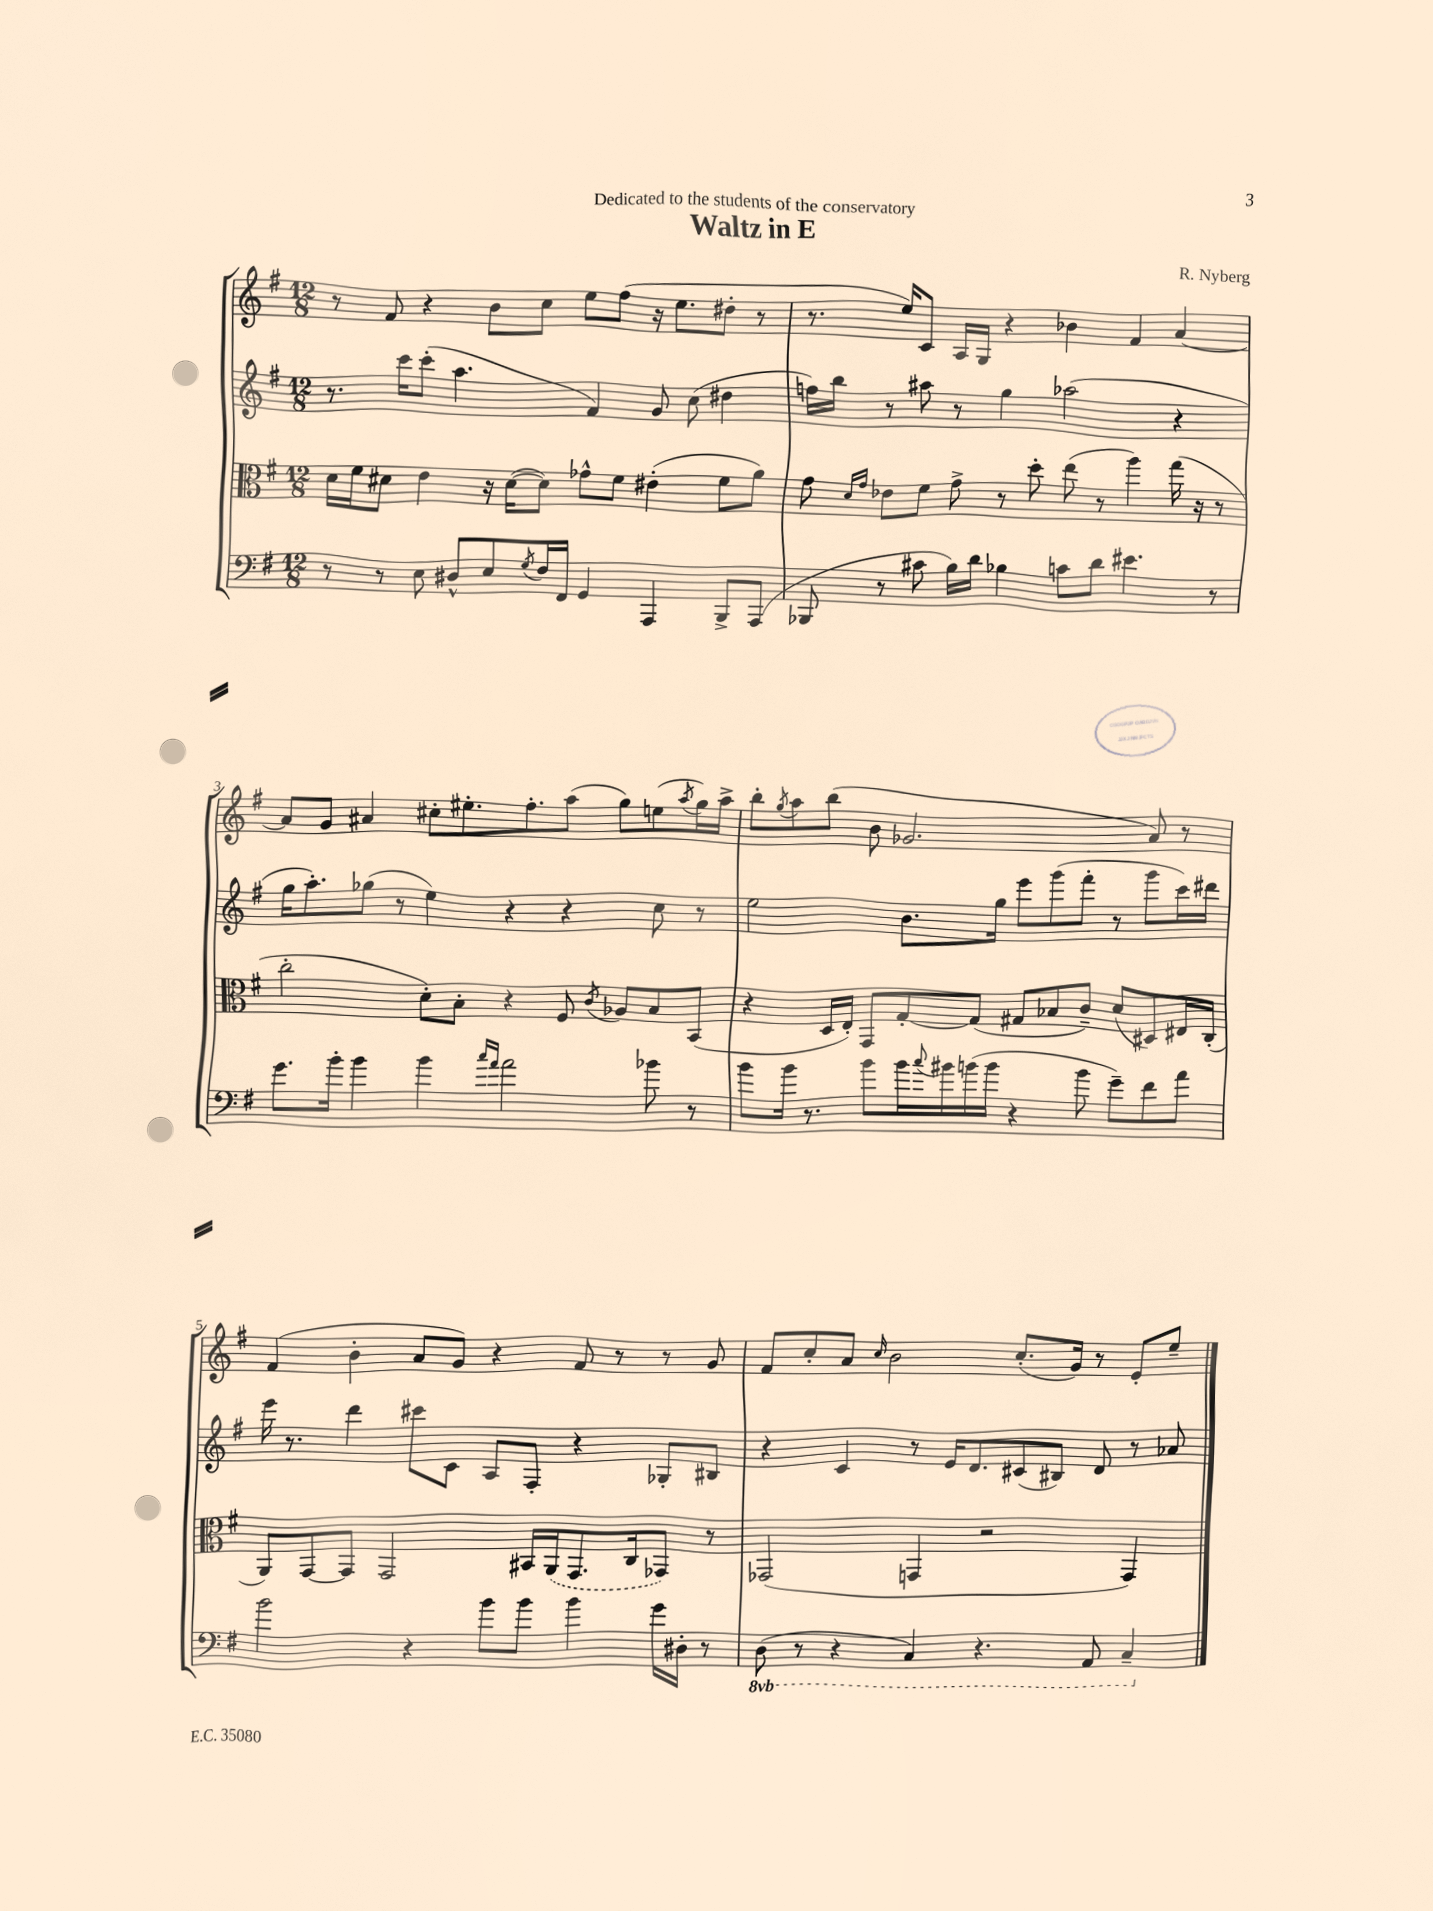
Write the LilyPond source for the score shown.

\header { title = "Waltz in E" composer = "R. Nyberg" dedication = "Dedicated to the students of the conservatory" }
<<
\new StaffGroup <<
\new Staff = "s0" {
    \clef treble \key g \major \numericTimeSignature \time 12/8
    r8 fis'8 r4 b'8 c''8 e''8 fis''8( r16 e''8. dis''8-. r8 |
    r8. e''16) c'8 a16 g16 r4 bes'4 fis'4 a'4~ |
    a'8 g'8 ais'4 cis''8-. eis''8.-. fis''8.-. a''8( g''8) e''8( \acciaccatura { a''8 } g''16) a''16-> |
    b''8-. \acciaccatura { g''8 } a''8 b''8( b'8 ges'2. a'8) r8 |
    fis'4( b'4-. a'8 g'8) r4 fis'8 r8 r8 g'8 |
    fis'8 c''8-. a'8 \grace { c''16 } b'2 c''8.-.( g'16) r8 e'8-. e''8-- \bar "|." |
}
\new Staff = "s1" {
    \clef treble \key g \major \numericTimeSignature \time 12/8
    r8. c'''16 c'''8-.( a''4. fis'4) g'8 c''8( dis''4 |
    f''16) b''16 r8 ais''8 r8 g''4 aes''2( r4 |
    g''16 a''8.-.) ges''8( r8 e''4) r4 r4 c''8 r8 |
    e''2 b'8. g''16 e'''8 g'''8( fis'''8-. r8 g'''8 c'''16) dis'''16 |
    e'''16 r8. d'''4 cis'''8 c'8 a8 fis8-. r4 ges8-. bis8 |
    r4 c'4 r8 e'16 d'8. cis'8( bis8) d'8 r8 aes'8 \bar "|." |
}
\new Staff = "s2" {
    \clef alto \key g \major \numericTimeSignature \time 12/8
    d'16 fis'16 dis'8 e'4 r16 dis'16~( dis'8) ges'8-^ fis'8 eis'4-.( fis'8 a'8) |
    g'8 \grace { d'16 g'16 } ees'8 fis'8 g'8-> r8 d''8-. e''8( r8 a''4) g''16( r16 r8 |
    c''2-. d'8-.) b8-. r4 fis8 \acciaccatura { c'8 } aes8 b8 b,8( |
    r4 d16 e16-.) g,8 g8~-. g8( gis8 bes8 c'8--) d'8( dis8) eis16 c16-.( |
    a,8) g,8~ g,8 g,2 bis,16 \once \slurDashed a,16( g,8. c16 ges,8) r8 |
    ges,2( g,4 r2 g,4) \bar "|." |
}
\new Staff = "s3" {
    \clef bass \key g \major \numericTimeSignature \time 12/8 \set Staff.ottavationMarkups = #ottavation-simple-ordinals
    r8 r8 e8 dis8-^ e8 \acciaccatura { g8 } fis16 fis,16 g,4 a,,4 b,,8-> a,,8( |
    bes,,8 r8 cis'8 b16) d'16 bes4 c'8 d'8 eis'4. r8 |
    g'8. b'16-. b'4 b'4 \grace { c''16 a'16 } a'2 bes'8 r8 |
    b'8 b'16 r8. b'8 b'16 \appoggiatura { c''8 } bis'16 b'16( b'16 r4 b'8 g'8--) fis'8 a'8 |
    b'2 r4 b'8 b'8 b'4 g'16 dis16-. r8 |
    \ottava #-1 d,8( r8 r4 c,4) r4. a,,8 c,4-- \ottava #0 \bar "|." |
}
>>
>>
